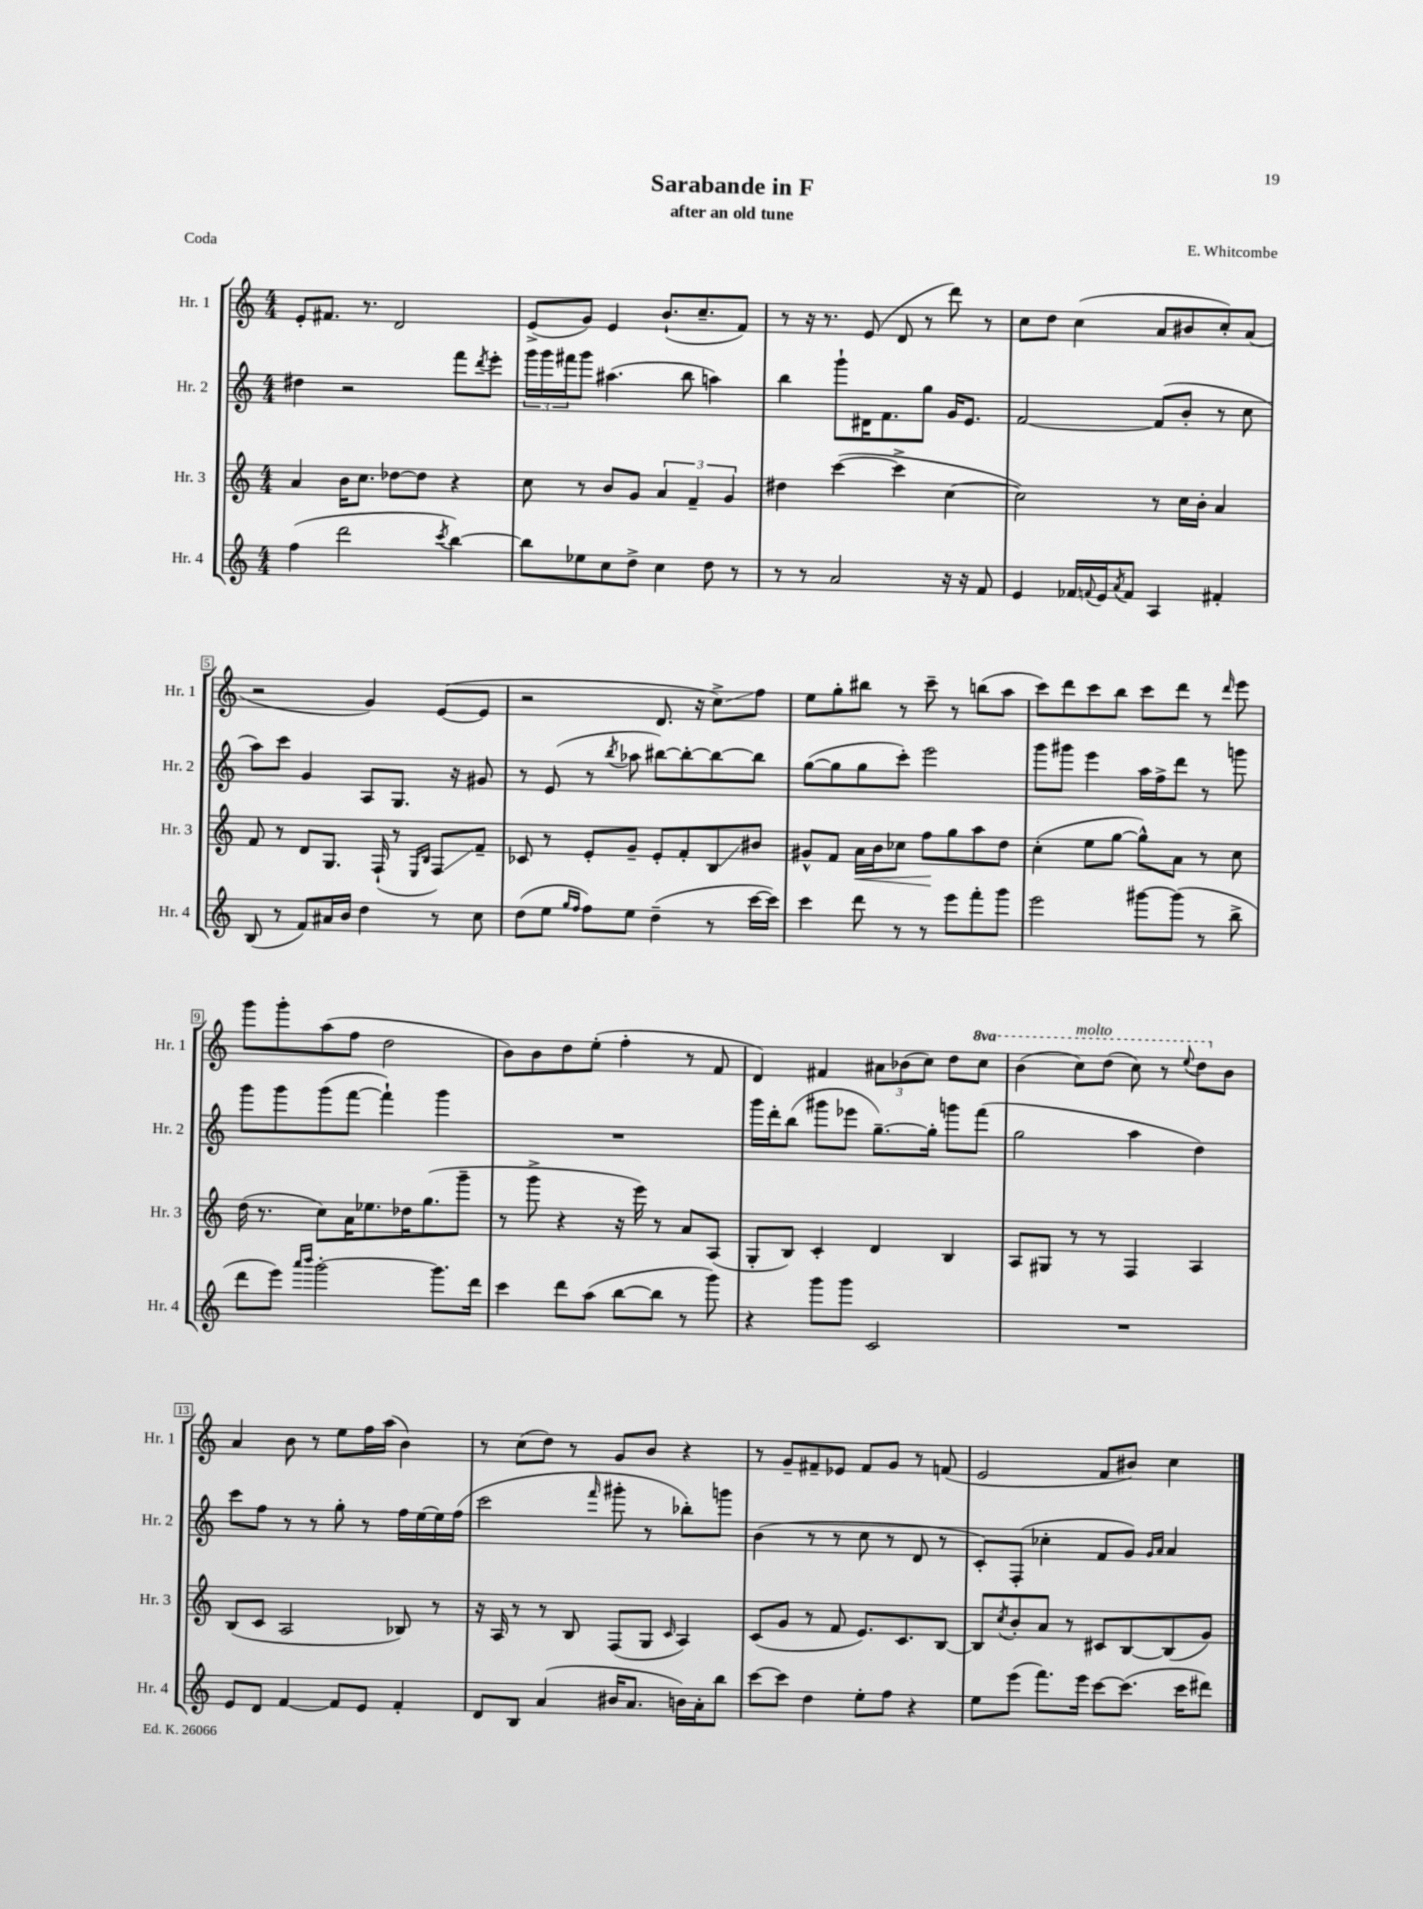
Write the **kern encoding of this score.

**kern	**kern	**kern	**kern
*staff4	*staff3	*staff2	*staff1
*clefG2	*clefG2	*clefG2	*clefG2
*k[]	*k[]	*k[]	*k[]
*M4/4	*M4/4	*M4/4	*M4/4
(4ff	4a	4dd#	8e'
.	.	.	8.f#
2ddd	16b	2r	.
.	8.cc	.	8.r
.	[8dd-	.	2d
.	8dd-]	.	.
8qccc	.	.	.
[4bb)	4r	8fff	.
.	.	8qddd	.
.	.	8eee'	.
=	=	=	=
8bb]	8cc	24ggg	(8e^
.	.	24ggg	.
.	.	24fff#	.
8ee-	8r	8ggg	8g)
8cc	8b	(4.aa#	4e
8dd^	8g	.	.
4cc	6a	.	(8.b`
.	.	8bb	.
.	6f~	.	.
.	.	.	8.cc~
8dd	.	4aa)	.
.	6g	.	.
8r	.	.	8f)
=	=	=	=
8r	4dd#	4bb	8r
8r	.	.	16r
.	.	.	8.r
2a	([4ccc	8ggg`	.
.	.	16d#	(8e
.	.	8.f	.
.	4ccc^]	.	8d
.	.	8gg	8r
16r	[4cc	16g	8ddd)
16r	.	8.e	.
8f	.	.	8r
=	=	=	=
4e	2cc])	[2f	8cc
.	.	.	8dd
16f-	.	.	(4cc
8qqf	.	.	.
16e	.	.	.
8qa	.	.	.
8f	.	.	.
4A	8r	(8f]	8a
.	16cc	8b'	8b#
.	16b'	.	.
4f#'	4a	8r	8cc')
.	.	8cc	(8a
=	=	=	=
(8B	8f	8aa)	2r
8r	8r	8ccc	.
8f)	8d	4g	.
16a#	8.G	.	.
16b	.	.	.
4dd	.	8A	4g)
.	(16F`	.	.
.	8r	8.G	.
.	16qqE	.	.
.	16qqB	.	.
8r	8F)	.	([8e
.	.	16r	.
8cc	8f~	8g#	8e]
=	=	=	=
(8dd	8c-	8r	2r
8ee	8r	(8e	.
16qqgg	.	.	.
16qqff	.	.	.
8ff)	8e'	8r	.
.	.	8qbb	.
8ee	8g~	8aa-	.
(4dd~	8e'	[8bb#)	8.d
.	8f'	8bb#'_	.
.	.	.	16r
8r	8B	8bb#_	8cc^)
[16ccc	8b#	8bb#]	8ff
16ccc])	.	.	.
=	=	=	=
4ccc	8g#^^	([8gg	8ee
.	8f	8gg]	8gg'
8ddd	16a	8gg	8bb#
.	16b	.	.
8r	8cc-	8ccc')	8r
8r	8ff	2eee	8ccc~
8eee	8gg	.	8r
8fff'	8aa	.	(8bb
8ggg	8dd	.	8aa
=	=	=	=
2eee	(4cc'	8ggg	8ccc)
.	.	8ggg#	8ddd
.	8ee	4eee	8ccc
.	[8gg	.	8bb
[8ggg#	8gg^^])	16aa	8ccc
.	.	16ff^	.
(8ggg#]	8a	8ddd	8ddd
8r	8r	8r	8r
.	.	.	16qqddd
8bb^	8cc	8ggg	8eee
=	=	=	=
8ddd	(16dd	8ggg	8ggg
.	8.r	.	.
8eee)	.	8ggg	8ggg'
16qqaaa	.	.	.
16qqbbb	.	.	.
[2ggg'	8cc)	(8ggg	(8aa
.	16a	[8fff	8ff
.	8.ee-	.	.
.	.	4fff`])	2dd
.	16dd-	.	.
.	(8.gg	.	.
8.ggg]	.	4ggg	.
.	8ggg~	.	.
16ddd	.	.	.
=	=	=	=
4ccc	8r	1r	8b)
.	8ggg^	.	8b
8ddd	4r	.	8dd
(8aa	.	.	(8ee'
[8bb	16r	.	4ff'
.	16eee)	.	.
8bb]	8r	.	.
8r	8a	.	8r
8ggg)	(8A	.	8f
=	=	=	=
4r	8G'	16ggg	4d)
.	.	16ddd'	.
.	8B)	(8bb	.
8ggg	4c'	8ggg#	4f#
8ggg	.	8eee-	.
2c	4d	[8.gg~)	12a#
.	.	.	(12b-
.	.	.	12cc)
.	.	16gg']	.
.	4B	8ggg	8dd
.	.	(8fff	8ccc
=	=	=	=
1r	8A	2gg	(4bb
.	8G#	.	.
.	8r	.	8ccc)
.	8r	.	(8ddd
.	4F	4aa	8ccc)
.	.	.	8r
.	.	.	8qqeee
.	4A	4dd)	8ddd
.	.	.	8b
=	=	=	=
8e	(8B	8ccc	4a
8d	8c	8ff	.
[4f	2A	8r	8b
.	.	8r	8r
8f]	.	8gg'	8ee
8e	.	8r	16ff
.	.	.	(16aa
4f'	8B-)	16ff	4b)
.	.	[16ee	.
.	8r	16ee]	.
.	.	(16ff	.
=	=	=	=
8d	16r	2ccc	8r
.	16A	.	.
8B	8r	.	(8cc
(4a	8r	.	8dd)
.	8B	.	8r
.	.	16qqfff	.
16b#	(8F	8ggg#'	8g
8.a	.	.	.
.	8G	8r	8b
.	16qqc	.	.
16b)	4A)	8bb-')	4r
16a'	.	.	.
8bb	.	8ggg	.
=	=	=	=
[8ccc	(8c	(4b	8r
8ccc]	8g	.	8g~
4dd	8r	8r	8f#~
.	8f	8r	8e-
8ee'	8.e)	8cc	8f#
8ff	.	8r	8g
.	8.c	.	.
4r	.	8d	8r
.	[8B	8r	(8f
=	=	=	=
8ee	8B]	8c')	2e
.	8qcc	.	.
(8eee	8b'	(8F'	.
8.fff)	8a	4cc-'	.
.	8r	.	.
16eee	.	.	.
[8ccc	8c#	8f	8f
(8.ccc]	[8B	8g)	8b#)
.	.	16qqg	.
.	.	16qqa	.
.	(8B]	4a	4cc
16ccc	.	.	.
8ddd#)	8g)	.	.
==	==	==	==
*-	*-	*-	*-
